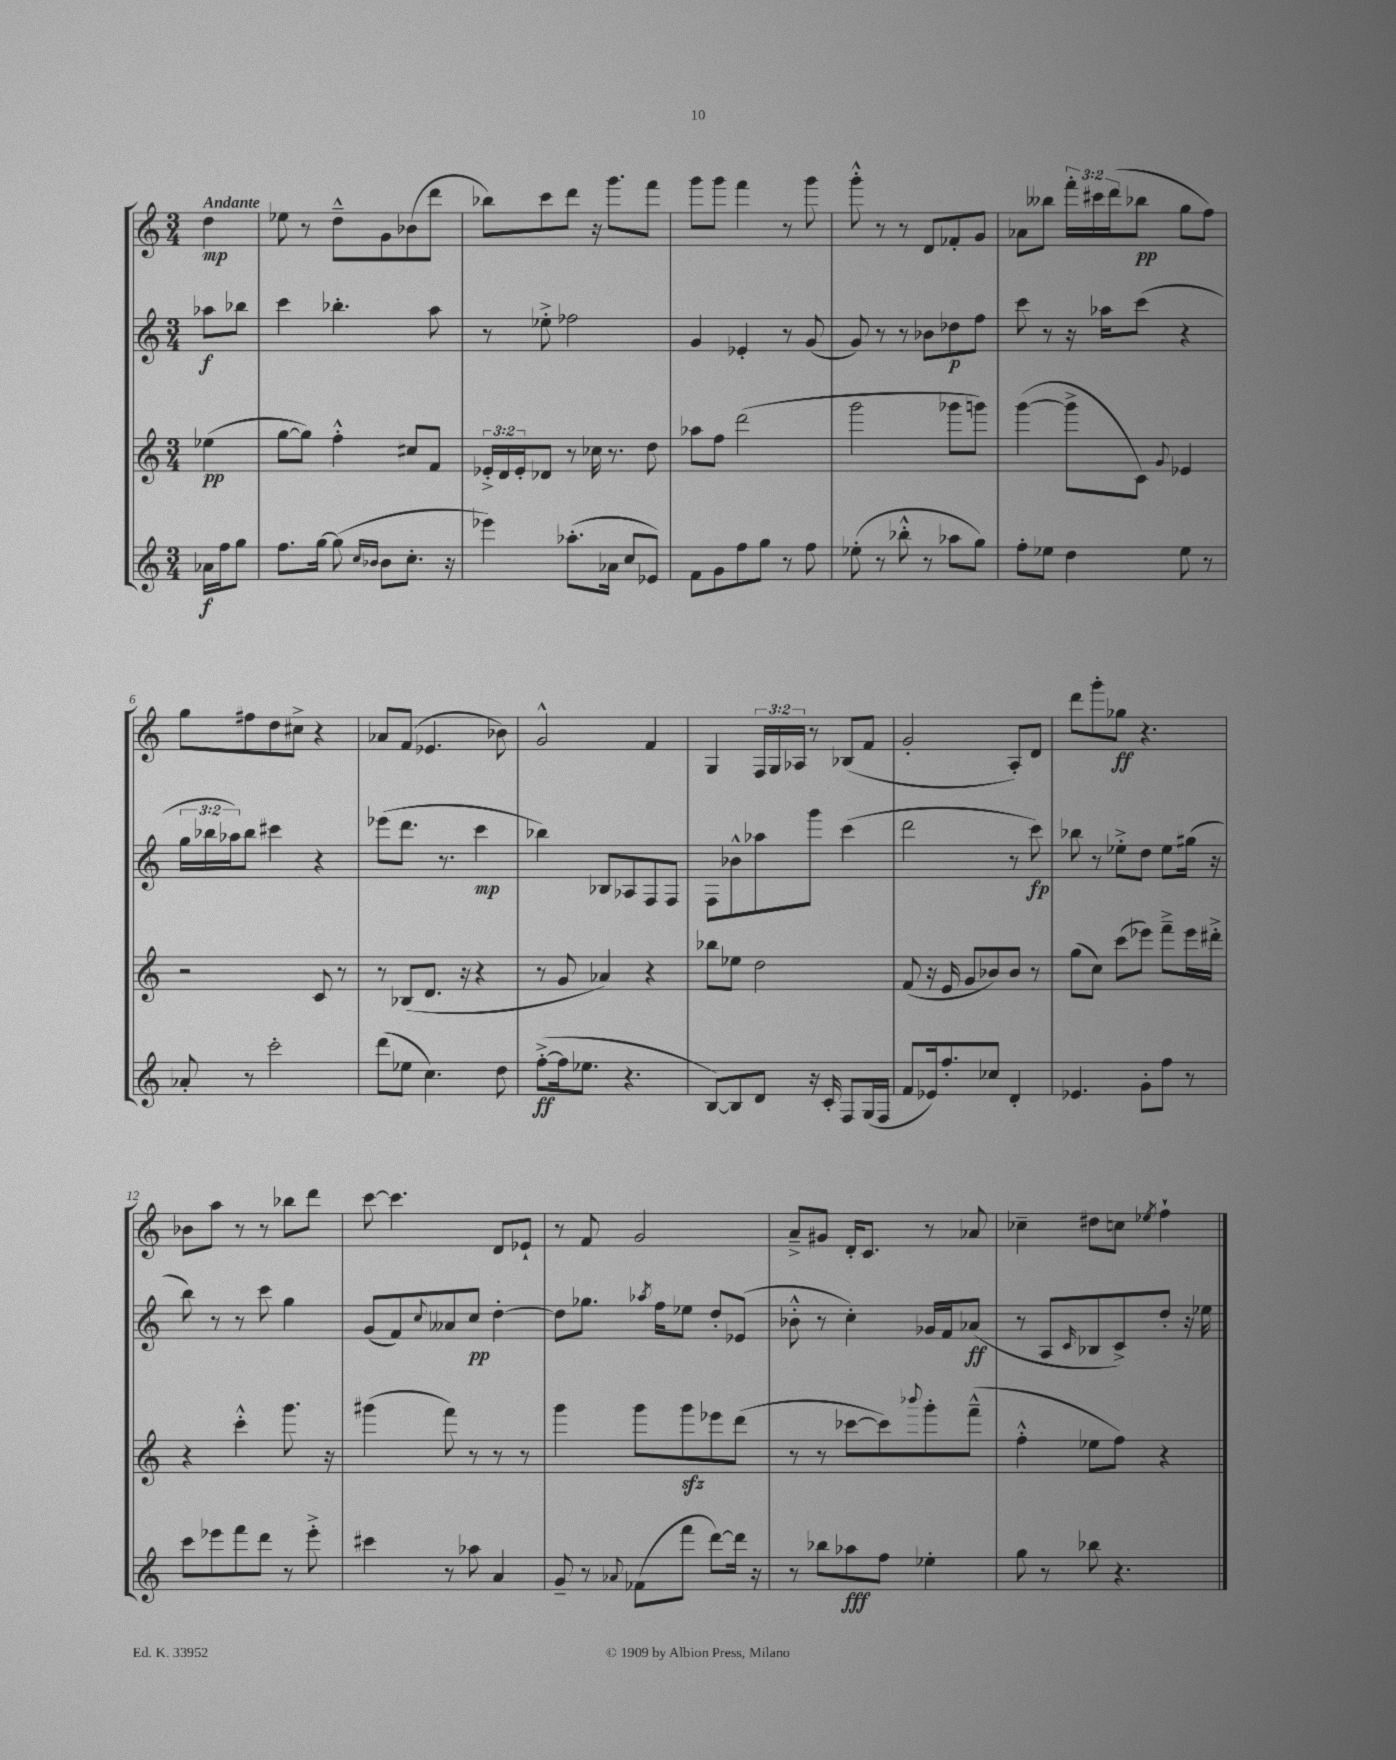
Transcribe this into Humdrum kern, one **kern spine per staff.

**kern	**dynam	**kern	**dynam	**kern	**dynam	**kern	**dynam
*part4	*part4	*part3	*part3	*part2	*part2	*part1	*part1
*staff4	*staff4	*staff3	*staff3	*staff2	*staff2	*staff1	*staff1
*clefG2	*	*clefG2	*	*clefG2	*	*clefG2	*
*k[]	*	*k[]	*	*k[]	*	*k[]	*
*M3/4	*	*M3/4	*	*M3/4	*	*M3/4	*
=	=	=	=	=	=	=	=
!	!	!	!	!	!	!LO:TX:a:B:t=Andante	!
16a-X\LL	f	(4ee-X\	pp	8aa-X\L	f	4dd\	mp
16ff\J	.	.	.	.	.	.	.
8gg\J	.	.	.	8bb-X\J	.	.	.
=1	=1	=1	=1	=1	=1	=1	=1
8.ff\L	.	[8gg\L	.	4ccc\	.	8ee-X\	.
.	.	8gg\J])	.	.	.	8r	.
[16gg\Jk	.	.	.	.	.	.	.
(8gg\]	.	4ff'^^\	.	4.bb-X'\	.	8dd~^^\L	.
16qqcc/LL	.	.	.	.	.	.	.
16qqb-X/JJ	.	.	.	.	.	.	.
8b-\L	.	.	.	.	.	8g\	.
8.cc'\J	.	8cc#X/L	.	.	.	(8b-X\	.
.	.	8f/J	.	8aa\	.	8ddd\J	.
16r	.	.	.	.	.	.	.
=2	=2	=2	=2	=2	=2	=2	=2
4eee-X\)	.	24e-X'^/LL	.	8r	.	8bb-X\L)	.
.	.	24d/	.	.	.	.	.
.	.	24e-'/J	.	.	.	.	.
.	.	8d-X/J	.	8ee-X'^\	.	8ccc\	.
(8.aa-X'\L	.	8r	.	2ff-X\	.	8ddd\J	.
.	.	16cc-X\	.	.	.	16r	.
16a-X\Jk	.	8.r	.	.	.	8.ggg\L	.
8cc/L	.	.	.	.	.	.	.
8e-X/J)	.	8dd\	.	.	.	8fff\J	.
=3	=3	=3	=3	=3	=3	=3	=3
8f\L	.	8aa-X\L	.	4g/	.	8ggg\L	.
8g\	.	8ff\J	.	.	.	8ggg\J	.
8ff\	.	(2ddd\	.	4e-X'/	.	4fff\	.
8gg\J	.	.	.	.	.	.	.
8r	.	.	.	8r	.	8r	.
8ff\	.	.	.	(8g/	.	8ggg\	.
=4	=4	=4	=4	=4	=4	=4	=4
(8ee-X'\	.	2ggg\	.	8g/)	.	8ggg'^^\	.
8r	.	.	.	8r	.	8r	.
8bb-X'^^\	.	.	.	8r	.	8r	.
8r	.	.	.	8b-X\L	.	8d/L	.
8aa-X\L	.	8ggg-X\L	.	8dd-X\	p	8f-X'/	.
8gg\J)	.	8gggn\J)	.	8ff\J	.	8g/J	.
=5	=5	=5	=5	=5	=5	=5	=5
8ff'\L	.	([4ggg\	.	8ccc\	.	8a-X\L	.
8ee-X\J	.	.	.	8r	.	8bb--X\J	.
4dd\	.	8ggg^\L]	.	16r	.	24fff'\LL	.
.	.	.	.	.	.	24ccc#X\	.
.	.	.	.	16aa-X\KL	.	.	.
.	.	.	.	.	.	(24ddd\J	.
.	.	8c\J)	.	(8ccc\J	.	8bb-X\J	pp
.	.	8qqg/	.	.	.	.	.
8ee-\	.	4e-X/	.	4r	.	8gg\L	.
8r	.	.	.	.	.	8ff\J)	.
!!LO:LB:g=z
=6	=6	=6	=6	=6	=6	=6	=6
8a-X'/	.	2r	.	24gg\LL	.	8gg\L	.
.	.	.	.	24bb-X\	.	.	.
.	.	.	.	24aa-X\J)	.	.	.
8r	.	.	.	8bb-\J	.	8ff#X\	.
2ccc'\	.	.	.	4ccc#X\	.	8dd\	.
.	.	.	.	.	.	8cc#X^\J	.
.	.	8c/	.	4r	.	4r	.
.	.	8r	.	.	.	.	.
=7	=7	=7	=7	=7	=7	=7	=7
(8ddd\L	.	8r	.	(8eee-X\L	.	8a-X/L	.
8ee-X\J	.	(8B-X/L	.	8.ddd\J	.	(8f/J	.
4.cc\)	.	8.d/J	.	.	.	4.e-X/	.
.	.	.	.	8.r	.	.	.
.	.	16r	.	.	.	.	.
.	.	4r	.	4ccc\	mp	.	.
8dd\	.	.	.	.	.	8b-X\)	.
=8	=8	=8	=8	=8	=8	=8	=8
([8ff'^\L	ff	8r	.	4bb-X\)	.	2g^^/	.
16ff\k]	.	8g/	.	.	.	.	.
8.ee-X\J	.	.	.	.	.	.	.
.	.	4a-X/)	.	8B-X/L	.	.	.
4.r	.	.	.	8A-X/	.	.	.
.	.	4r	.	8F/	.	4f/	.
.	.	.	.	8F/J	.	.	.
=9	=9	=9	=9	=9	=9	=9	=9
[8B/L)	.	8bb-X\L	.	8F\L	.	4G/	.
8B/]	.	8ee-X\J	.	8b-X^^\	.	.	.
8d/J	.	2dd\	.	8aa-X\	.	24F/LL	.
.	.	.	.	.	.	24G/	.
.	.	.	.	.	.	24A-X/JJ	.
16r	.	.	.	8ggg\J	.	8r	.
16c'/	.	.	.	.	.	.	.
8F/L	.	.	.	(4ccc\	.	(8B-X/L	.
(16G/L	.	.	.	.	.	8f/J	.
16F/JJ	.	.	.	.	.	.	.
=10	=10	=10	=10	=10	=10	=10	=10
8f/L	.	(8f/	.	2ddd\	.	2g'/	.
16e-X/k)	.	16r	.	.	.	.	.
8.ff'/	.	16e/	.	.	.	.	.
.	.	8g/L	.	.	.	.	.
8cc-X/J	.	8b-X/)	.	.	.	.	.
4d'/	.	8b-/J	.	8r	.	8A'/L)	.
.	.	8r	.	8ccc\)	fp	8d/J	.
=11	=11	=11	=11	=11	=11	=11	=11
4.e-X/	.	(8gg\L	.	8bb-X\	.	8ddd\L	.
.	.	8cc\J)	.	8r	.	8ggg'\	.
.	.	(8ccc\L	.	8ee-X'^\L	.	8gg-X\J	ff
8g'\L	.	8eee-X\J)	.	8dd\J	.	4.r	.
8ff\J	.	8fff~^\L	.	8ee-\L	.	.	.
8r	.	16eee-\L	.	(16gg#X\Jk	.	.	.
.	.	16ddd#X'^\JJ	.	16r	.	.	.
!!LO:LB:g=z
=12	=12	=12	=12	=12	=12	=12	=12
8ccc\L	.	4r	.	8bb\)	.	8b-X\L	.
8eee-X\	.	.	.	8r	.	8aa\J	.
8fff\	.	4ccc'^^\	.	8r	.	8r	.
8ddd\J	.	.	.	8ccc\	.	8r	.
8r	.	8.ggg\	.	4gg\	.	8bb-X\L	.
8eee-'^\	.	.	.	.	.	8ddd\J	.
.	.	16r	.	.	.	.	.
=13	=13	=13	=13	=13	=13	=13	=13
4ccc#X\	.	(4ggg#X\	.	(8g/L	.	[8ccc\	.
.	.	.	.	8f/)	.	4.ccc\]	.
.	.	.	.	8qqcc/	.	.	.
8r	.	8fff\)	.	8a--X/	.	.	.
8aa-X\	.	8r	.	8cc/J	pp	.	.
4a/	.	8r	.	[4dd'\	.	8d/L	.
.	.	8r	.	.	.	8e-X`/J	.
=14	=14	=14	=14	=14	=14	=14	=14
8g~/	.	4ggg\	.	8dd\L]	.	8r	.
8r	.	.	.	8.gg-X\J	.	8f/	.
8qqa-X/	.	.	.	.	.	.	.
(8f-X\L	.	8ggg\L	.	.	.	2g/	.
.	.	.	.	8qaa-X/	.	.	.
.	.	.	.	16ff\KL	.	.	.
8fff\J	.	8gggzz\	.	8ee-X\J	.	.	.
[8ddd\L)	.	8eee-X\	.	8dd'/L	.	.	.
16ddd\Jk]	.	(8ddd\J	.	(8e-X/J	.	.	.
16r	.	.	.	.	.	.	.
=15	=15	=15	=15	=15	=15	=15	=15
8r	.	8r	.	8b-X'^^\	.	8a~^/L	.
8bb-X\L	.	8r	.	8r	.	8g#X/J	.
8aa-X\	fff	[8ccc-X\L	.	4cc'\)	.	16d'/KL	.
.	.	.	.	.	.	8.c/J	.
8ff\J	.	8ccc-\])	.	.	.	.	.
.	.	8qqbbb-X/	.	.	.	.	.
4ee-X'\	.	8ggg'\	.	16g-X/LL	.	8r	.
.	.	.	.	16f/J	.	.	.
.	.	(8fff~^^\J	.	(8a-X/J	ff	8a-X/	.
=16	=16	=16	=16	=16	=16	=16	=16
8gg\	.	4ff'^^\	.	8r	.	4cc-X~\	.
8r	.	.	.	8A/L	.	.	.
.	.	.	.	16qqc/	.	.	.
8bb-X\	.	8ee-X\L	.	8B-X/	.	8dd#X\L	.
4.r	.	8ff\J)	.	8c^/)	.	8ccn\J	.
.	.	.	.	.	.	8qee-X/	.
.	.	4r	.	8dd'/J	.	4ff`\	.
.	.	.	.	16r	.	.	.
.	.	.	.	16ee-X\	.	.	.
==	==	==	==	==	==	==	==
*-	*-	*-	*-	*-	*-	*-	*-
